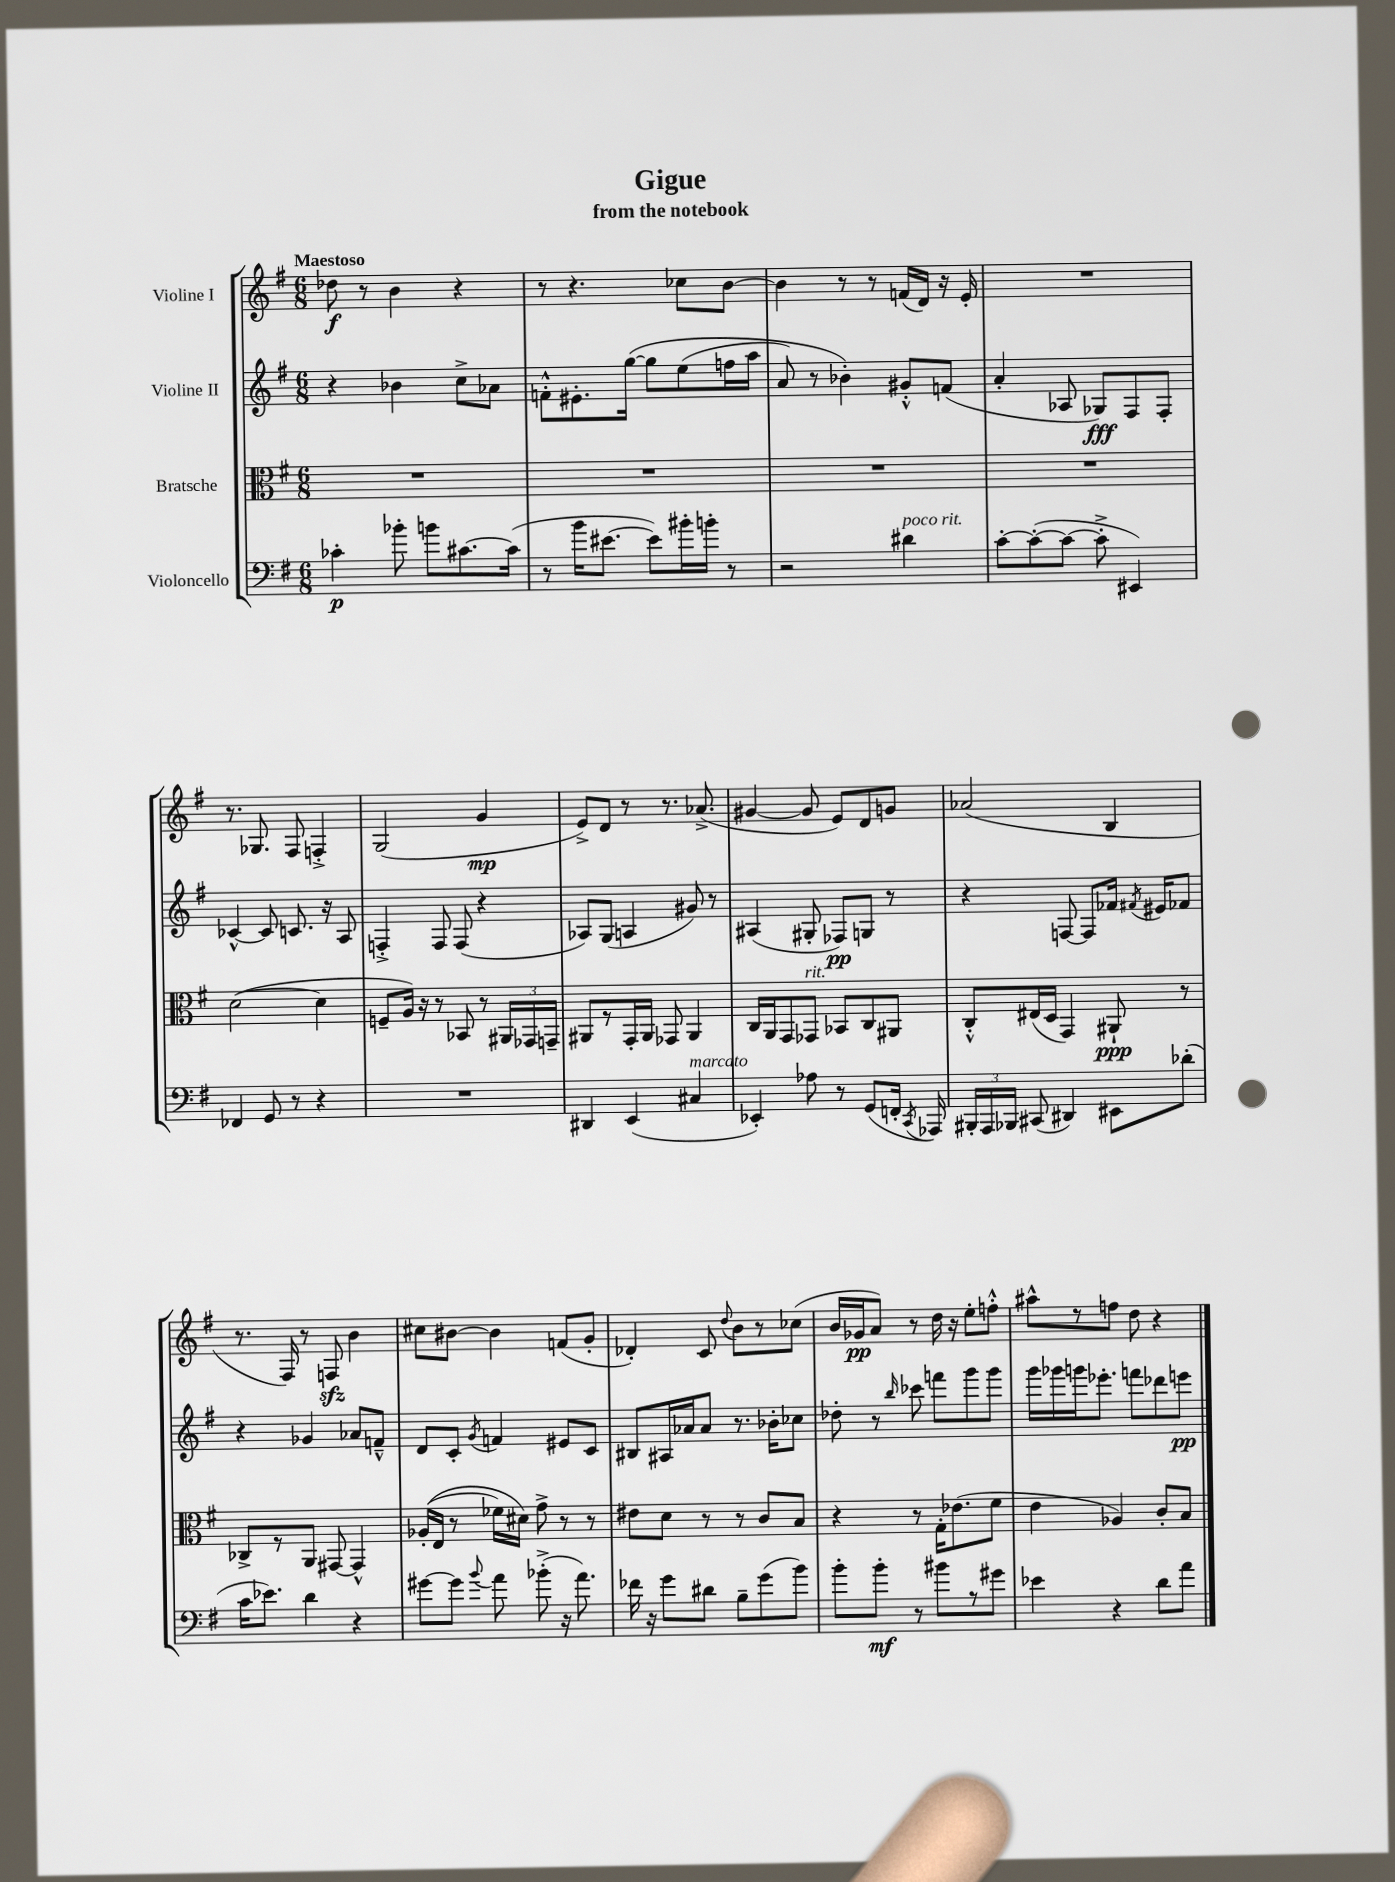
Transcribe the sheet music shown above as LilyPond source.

\header { title = "Gigue" subtitle = "from the notebook" }
<<
\new StaffGroup <<
\new Staff = "s0" \with { instrumentName = "Violine I" } {
    \clef treble \key g \major \numericTimeSignature \time 6/8 \tempo "Maestoso"
    \autoBeamOff des''8\f r8 b'4 r4 |
    r8 r4. ces''8[ b'8]~ |
    b'4 r8 r8 f'16[( d'16]) r16 e'16-. |
    R2. |
    r8. ges8. fis8 f4-.-> |
    g2( g'4\mp |
    e'8[->) d'8] r8 r8. aes'8.->( |
    gis'4~ gis'8 e'8[) d'8 g'8] |
    aes'2( b4 |
    r8. fis16) r8 f8\sfz b'4 |
    cis''8[ bis'8]~ bis'4 f'8[( g'8]-. |
    des'4-.) c'8 \appoggiatura { d''8 } b'8[ r8 ces''8]( |
    b'16[ ges'16\pp a'8]) r8 d''16 r16 e''8[-. f''8]-.-^ |
    ais''8[-^ r8 f''8] d''8 r4 \bar "|." |
}
\new Staff = "s1" \with { instrumentName = "Violine II" } {
    \clef treble \key g \major \numericTimeSignature \time 6/8
    \autoBeamOff r4 bes'4 c''8[-> aes'8] |
    f'8[-.-^ eis'8.-. g''16]~\( g''8[ e''8( f''16 a''16] |
    a'8) r8 bes'4-.\) gis'8[-.-^ f'8]( |
    a'4-. aes8 ges8[\fff) fis8 fis8]-. |
    ces'4~-^ ces'8 c'8. r16 a8 |
    f4-.-> f8 f8( r4 |
    aes8[) g8]( a4 gis'8) r8 |
    ais4( gis8-. fes8[\pp) g8] r8 |
    r4 f8~ f8[ fes'16] \acciaccatura { fis'8 } eis'16[ fes'8] |
    r4 ges'4 aes'8[ f'8]---^ |
    d'8[ c'8]-. \acciaccatura { g'8 } f'4 eis'8[ c'8] |
    bis8[ ais16 aes'16 aes'8] r8. bes'16[-. ces''8] |
    des''8-. r8 \grace { b''16 } ces'''8 f'''8[ g'''8 g'''8] |
    g'''16[ ges'''16 g'''16 ees'''8.]-. f'''8[ des'''8 e'''8]\pp \bar "|." |
}
\new Staff = "s2" \with { instrumentName = "Bratsche" } {
    \clef alto \key g \major \numericTimeSignature \time 6/8
    \autoBeamOff R2. |
    R2. |
    R2. |
    R2. |
    d'2~( d'4 |
    f8[-- a16]) r16 r8 bes,8 r8 \tuplet 3/2 { ais,16[ ges,16 g,16]-- } |
    ais,8[ r8 g,16-. ais,16] ges,8 ais,4 |
    c16[ a,16 g,8 ges,8]^\markup { \italic "rit." } bes,8[ c8 ais,8] |
    c8[-.-^ eis16( d16] g,4) ais,8-!\ppp r8 |
    ces8[-> r8 a,8] gis,8~ gis,4-^ |
    aes16[-.(\( e16] r8 fes'16[) dis'16]\) g'8-> r8 r8 |
    eis'8[ d'8] r8 r8 c'8[ b8] |
    r4 r8 g16[-. ees'8.( fis'8] |
    e'4 aes4) c'8[-. b8] \bar "|." |
}
\new Staff = "s3" \with { instrumentName = "Violoncello" } {
    \clef bass \key g \major \numericTimeSignature \time 6/8
    \autoBeamOff ces'4-.\p bes'8-. b'8[ cis'8.~ cis'16]( |
    r8 b'16[ eis'8.]~ eis'8[) bis'16-. b'16]-. r8 |
    r2 dis'4^\markup { \italic "poco rit." } |
    c'8[~-. c'8~-.( c'8]~ c'8-.-> eis,4) |
    fes,4 g,8 r8 r4 |
    R2. |
    dis,4 e,4( cis4^\markup { \italic "marcato" } |
    ees,4-.) aes8 r8 g,8[( f,16]-. \acciaccatura { c,8 } aes,,16) |
    \tuplet 3/2 { bis,,16[-. a,,16 bes,,16] } cis,8( dis,4) eis,8[ des'8]-.( |
    c'16[ ees'8.]) d'4 r4 |
    gis'8[~ gis'8] \appoggiatura { b'8 } a'8 bes'8-.->( r16 a'8.) |
    fes'16 r16 g'8[ dis'8] b8[-- g'8( b'8]) |
    b'8[-. b'8]-.\mf r8 bis'8[ r8 gis'8] |
    ees'4 r4 d'8[ a'8] \bar "|." |
}
>>
>>
\layout { \context { \Score \remove "Bar_number_engraver" } }
